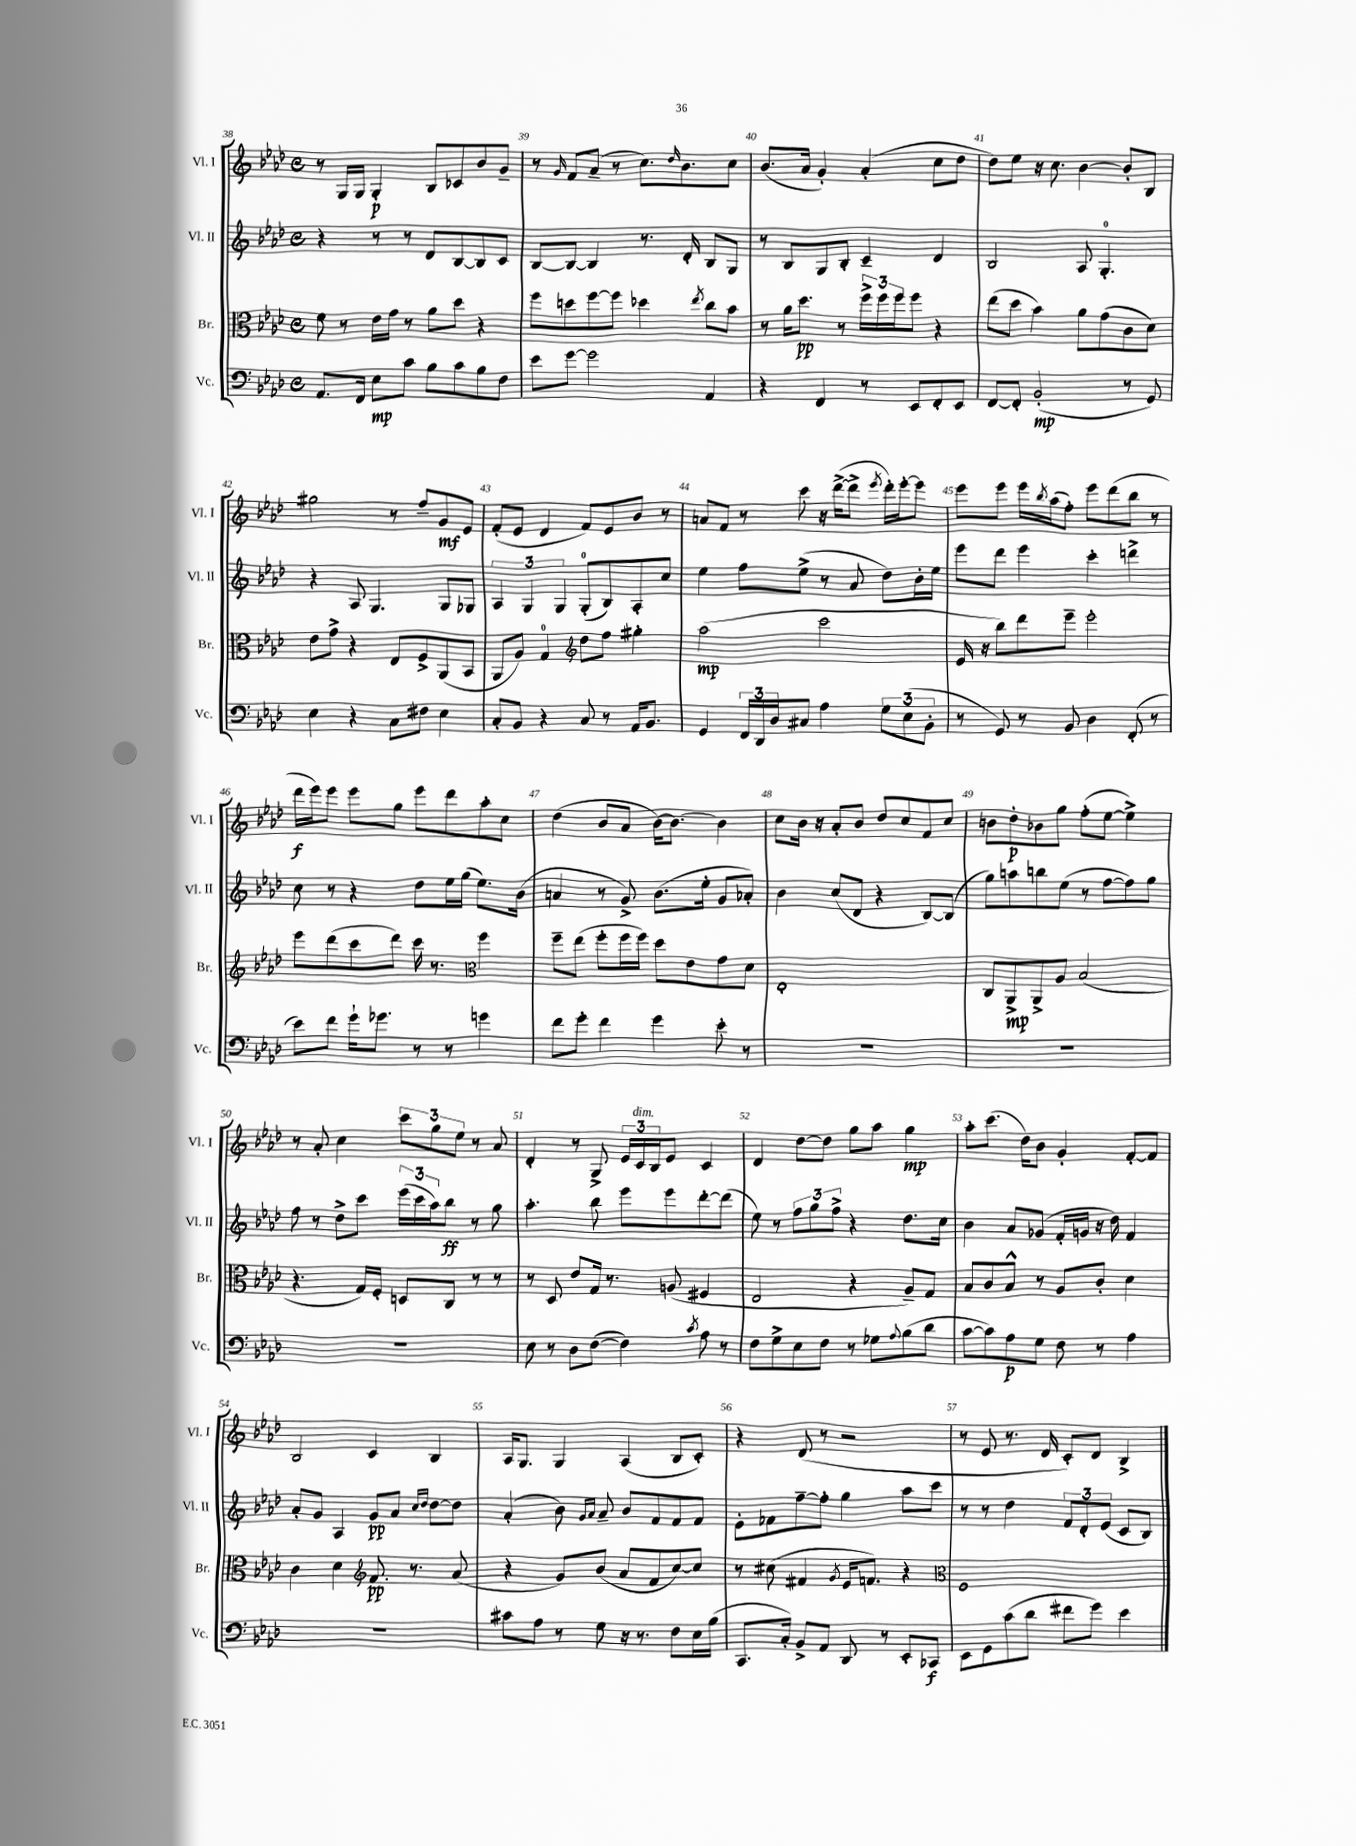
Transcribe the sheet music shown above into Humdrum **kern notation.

**kern	**kern	**kern	**kern
*staff4	*staff3	*staff2	*staff1
*clefF4	*clefC3	*clefG2	*clefG2
*k[b-e-a-d-]	*k[b-e-a-d-]	*k[b-e-a-d-]	*k[b-e-a-d-]
*M4/4	*M4/4	*M4/4	*M4/4
*met(c)	*met(c)	*met(c)	*met(c)
8.AA-/L	8f\	4r	8r
.	8r	.	16G/LL
16FF/Jk	.	.	16G/JJ
8E-\L	16e-\LL	8r	4G'/
.	16g\JJ	.	.
8c\J	8r	8r	.
8B-\L	8a-\L	8d-/L	8B-/L
8c\	8dd-\J	[8B-/	8c-/
8B-\	4r	8B-/]	8b-/
8F\J	.	8c/J	8g~/J
=	=	=	=
8e-\L	8ff\L	[8B-/L	8r
.	.	.	16qqg/
[8g\J	8dd\	8B-/_J	8f/L
2g\]	[8ff\	4B-/]	(8a-~/J
.	8ff\]J	.	8r
.	4dd-\	8.r	8.cc\L)
.	.	.	16qqdd-/
.	.	16d-'/	8.b-\
.	8qee-/	.	.
4AA-/	8cc\L	8B-/L	.
.	8b-\J	8G/J	8cc\J
=	=	=	=
4r	8r	8r	(8.b-/L
.	16a-\LK	8B-/L	.
.	8.dd-\J	.	16a-/Jk
4FF/	.	8G/	4g'/)
.	8r	8B-'/J	.
8r	24ff^\LL	4c~/	(4a-'/
.	24ff\	.	.
.	24ff\J	.	.
8EE-/L	8ff\J	.	.
8FF'/	4r	4d-/	8cc\L
8EE-/J	.	.	8dd-\J
=	=	=	=
[8FF/L	(8ee-\L	2B-/	8dd-\L)
8FF'/]J	8dd-\J	.	8ee-\J
(2BB-'/	4b-\)	.	16r
.	.	.	8.cc\
.	8a-\L	8A-/	[4b-\
.	(8g\	4.G'/	.
8r	8c\	.	8b-'/]L
8GG/)	8d-\J)	.	8B-/J
=	=	=	=
4E-\	8e-\L	4r	2gg#\
.	8g^\J	.	.
4r	4r	8A-/	.
.	.	4.G/	.
8C\L	8E-/L	.	8r
8F#\J	8F^/	.	8ff~/L
4E-\	(8AA-/	8G/L	8g/
.	8BB-/J	8G-/J	8e-/J
=	=	=	=
8C'/L	8AA-/L	6A-/	(8f'/L
8BB-/J	8A-/J)	.	8e-/J
.	.	6G/	.
4r	4G/	.	4d-/
.	.	6G/	.
*	*clefG2	*	*
8C/	8dd-\L	(8G'/L	8f/L)
8r	8ff\J	8B-/)	8e-/
16AA-/LK	4gg#'\	8A-'/	8b-/J
8.BB-/J	.	.	.
.	.	8cc/J	8r
=	=	=	=
4GG/	(2aa-\	4ee-\	8a/L
.	.	.	8f/J
24FF/LL	.	8ff\L	8r
24DD-/	.	.	.
24D-/J	.	.	.
8C#/J	.	(8ee-^\J	8ccc\
4A-\	2ccc\	8r	16r
.	.	.	([16ddd-^\LK
.	.	8a-/	8ddd-^\]J
.	.	.	8qeee-/
12G\L	.	8dd-\L)	16ddd-'\LL)
.	.	.	[16eee-'\J
(12E-\	.	.	.
.	.	16b-'\L	8eee-\]J
12BB-'\J	.	.	.
.	.	16ee-\JJ	.
=	=	=	=
8r	16e-/	8eee-\L	8eee-\L
.	16r	.	.
8GG/)	8bb-\L)	8ddd-\J	8eee-\J
8r	8ddd-\	4eee-\	16eee-\LL
.	.	.	8qbb-/
.	.	.	(16aa-\J
8BB-/	8eee-~\J	.	8ff'\J)
4D-\	2eee-'\	4ccc'\	8eee-\L
.	.	.	(8ddd-\
(8FF'/	.	4ddd^\	8bb-\J
8r	.	.	8r
=	=	=	=
8e-\L)	8eee-\L	8cc\	16ddd-\LL
.	.	.	16eee-\J)
8f\J	(8ddd-\	8r	8eee-\J
16g`\LK	8ccc\	4r	8eee-\L
8.g-\J	.	.	.
.	8ddd-\J)	.	8gg\J
8r	16ccc\	8dd-\L	8eee-\L
.	8.r	.	.
8r	.	16ee-\L	8ddd-\
.	.	(16gg\JJ	.
*	*clefC3	*	*
4g\	4ff\	8.ee-\L)	8aa-'\
.	.	.	8cc\J
.	.	(16b-\Jk	.
=	=	=	=
8f\L	8ff~\L	4a/	(4dd-\
8g'\J	(8ee-\J	.	.
4f\	8ff'\L	8r	8b-/L
.	16ff\L	8g^/)	8a-/J
.	16ff\JJ)	.	.
4g\	8dd-\L	(8.b-\L	[16b-\LK)
.	.	.	8.b-\_J
.	8e-\	.	.
.	.	16ee-'\Jk	.
8e-'\	8g\	8g/L	4b-\]
8r	8d-\J	8a-'/J)	.
=	=	=	=
1r	1E-'	4b-\	8cc\L
.	.	.	16b-\Jk
.	.	.	16r
.	.	(8cc/L	8a-'/L
.	.	8d-/J	8b-/J
.	.	4r	8dd-/L
.	.	.	8cc/
.	.	[8B-/L)	8f/
.	.	(8B-/]J	8cc/J
=	=	=	=
1r	8C/L	8gg\L)	8b\L
.	8AA-^/	8aa\	8dd-'\
.	8AA-^/	8bb\	8b-\
.	8A-/J	(8ee-\J	8gg\J
.	(2B-/	8r	(8ff'\L
.	.	[8ff\L	[8ee-\J
.	.	8ff\])	4ee-^\])
.	.	8gg\J	.
=	=	=	=
1r	4.r	8ff\	8r
.	.	8r	8a-'/
.	.	8dd-^\L	4cc\
.	16G/LL)	8ccc\J	.
.	16F'/JJ	.	.
.	8D/L	(24eee-\LL	12ccc\L
.	.	24ccc\	.
.	.	24aa-\J)	12gg\
.	8C/J	8bb-\J	.
.	.	.	12ee-\J
.	8r	8r	8r
.	8r	8gg\	8a-/
=	=	=	=
8E-\	8r	4.aa-'\	4d-'/
8r	8D-/	.	.
8D-\L	8e-/L	.	8r
([8F\J	16G/Jk	8bb-\	8G^/
.	8.r	.	.
4F\])	.	8eee-\L	24e-/LL
.	.	.	24c/
.	.	.	24B-/J
.	(8A/	8eee-\	8e-/J
8qc/	.	.	.
8A-\	4F#/	[8ddd-'\	4c/
8r	.	(8ddd-\]J	.
=	=	=	=
8F\L	2E-/	8ee-\)	4d-/
8G^\	.	8r	.
8E-\	.	12ff\L	[8dd-\L
.	.	12gg\	.
8F\J	.	.	8dd-\]J
.	.	12ff^\J	.
8r	4r	4r	8gg\L
8G-\L	.	.	8aa-\J
8qqA-/	.	.	.
(8B-\	8A-~/L)	8.dd-\L	4gg\
8d-\J	8G/J	.	.
.	.	16cc\Jk	.
=	=	=	=
[8c\L	8B-/L	4b-\	8aa-'\L
8c\])	8c/	.	(8.ccc\J
8A-\	8B-^^/J	8a-/L	.
.	.	.	16dd-\LK)
8G\J	8r	(8g-/J	8b-\J
8F\	8A-/L	16f'/LL	4g'/
.	.	16g/JJ	.
8r	8c'/J	16r	.
.	.	16dd-\)	.
4A-\	4d-\	4f/	[8f'/L
.	.	.	8f/]J
=	=	=	=
1r	4c\	8a-'/L	2B-/
.	.	8g/J	.
.	4d-\	4A-/	.
*	*clefG2	*	*
.	8.f/	8g/L	4c/
.	.	8a-/J	.
.	8.r	.	.
.	.	16qqcc/LL	.
.	.	16qqdd-/JJ	.
.	.	[8dd-\L	4B-/
.	(8a-/	8dd-\]J	.
=	=	=	=
8c#\L	4r	(4a-'/	16A-/LK
.	.	.	8.G/J
8A-\J	.	.	.
8r	8g/L)	8b-\)	4G/
.	.	16qqg/LL	.
.	.	16qqa-/JJ	.
8G\	(8b-/J	8a-~/	.
16r	8a-/L	8b-/L	(4A-/
8.r	.	.	.
.	8f/	8f/	.
8F\L	[8cc/)	8f/	8B-/L
16E-\L	8cc/]J	8f/J	8c'/J)
(16B-\JJ	.	.	.
=	=	=	=
8.CC/L	8r	8e-'\L	4r
.	(8cc#\	8f-\	.
16C'/Jk)	.	.	.
8BB-^/L	4f#/	[8ff~\	(8d-/
8AA-/J	.	8ff'\]J	8r
.	8qg/	.	.
8DD-/	16e-/LK	4gg\	2r
.	8.f/J)	.	.
8r	.	.	.
8EE-'/L	4r	8aa-\L	.
8CC-/J	.	8ccc\J	.
=	=	=	=
*	*clefC3	*	*
8EE-\L	1F	8r	8r
8GG\	.	8r	8e-/
(8c\	.	4dd-\	8.r
8d-\J	.	.	.
.	.	.	16d-/
8f#\L	.	12f/L	8c'/L)
.	.	12d-'/	.
8g\J)	.	.	8d-/J
.	.	(12e-/J	.
4e-\	.	8c/L	4B-^/
.	.	8B-/J)	.
==	==	==	==
*-	*-	*-	*-
